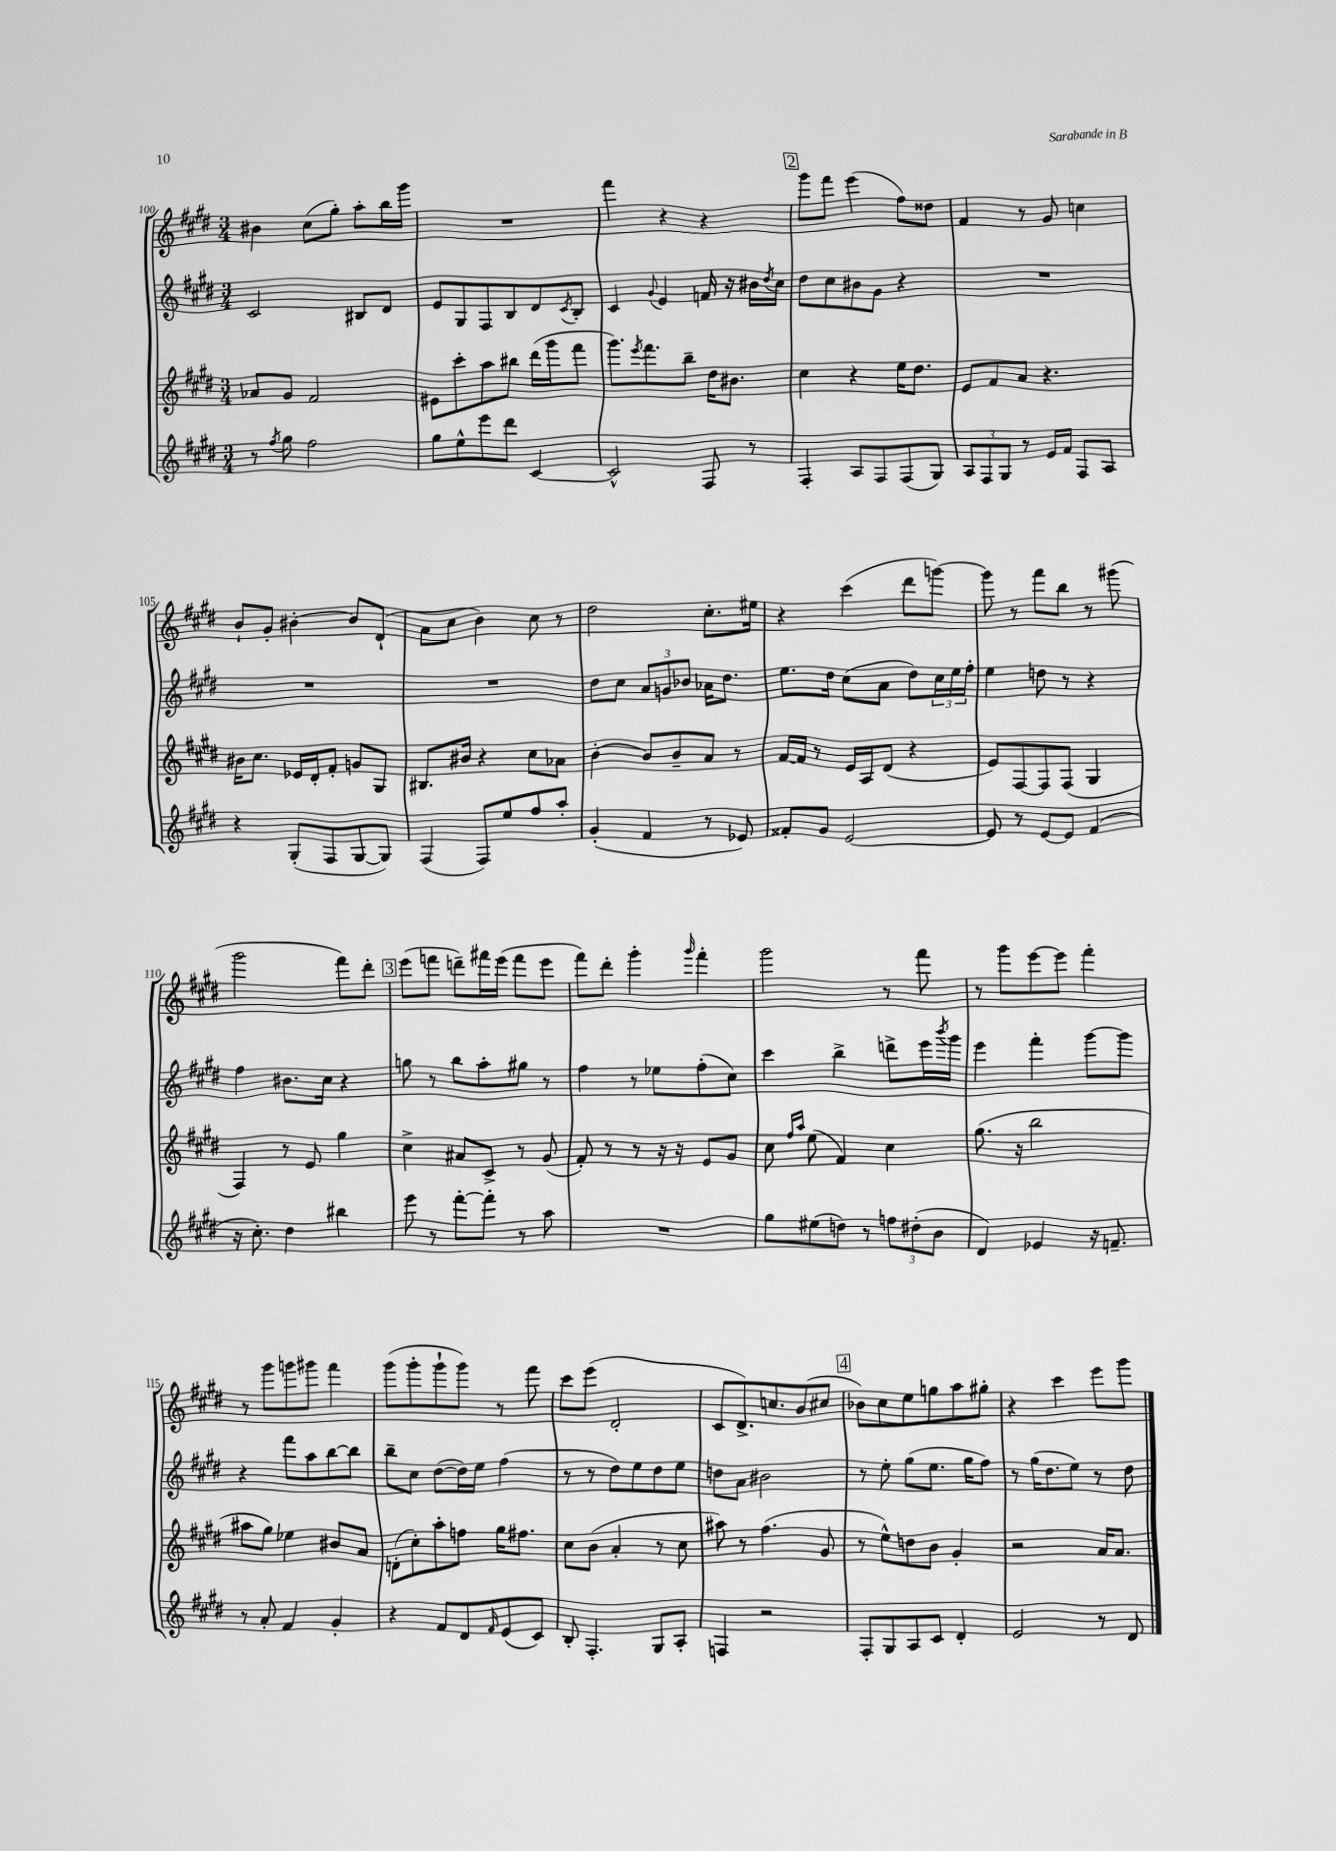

**kern	**kern	**kern	**kern
*staff4	*staff3	*staff2	*staff1
*clefG2	*clefG2	*clefG2	*clefG2
*k[f#c#g#d#]	*k[f#c#g#d#]	*k[f#c#g#d#]	*k[f#c#g#d#]
*M3/4	*M3/4	*M3/4	*M3/4
8r	8a-	2c#	4b#
8qff#	.	.	.
8gg#	8g#	.	.
2ff#	2f#	.	(8cc#
.	.	.	8gg#')
.	.	8B#	8aa'
.	.	8d#	16bb
.	.	.	16ggg#
=	=	=	=
8gg#	8e#	8e	2.r
8ee^^	8ccc#'	8G#	.
8eee	8aa	8F#	.
8ddd#	8bb#	8B	.
[4c#	(16ddd#	8d#	.
.	16ggg#	.	.
.	.	8qc#	.
.	8fff#	8B'	.
=	=	=	=
2c#^^]	8.ggg#)	4c#	4fff#
.	8qeee	.	.
.	8.fff#	.	.
.	.	8qqg#	.
.	.	4e	4r
.	8bb~	.	.
8F#	16dd#	16f	4r
.	8.b#	16r	.
8r	.	16b#	.
.	.	8qdd#	.
.	.	16cc#	.
=	=	=	=
4F#'	4cc#	8dd#	8ggg#
.	.	8cc#	8fff#
8A	4r	8b#	(4eee
8F#	.	8g#	.
(8F#	16ee	4r	8ff#)
.	8.dd#	.	.
8G#)	.	.	8dd##
=	=	=	=
12A	8e	2.r	4f#
12F#	.	.	.
.	8f#	.	.
12G#	.	.	.
8r	8a	.	8r
16e	4.r	.	8g#
16f#	.	.	.
8F#	.	.	4cc
8A	.	.	.
=	=	=	=
4r	16b#	2.r	8b`
.	8.cc#	.	.
.	.	.	8g#'
(8G#'	16e-	.	[4b#'
.	16d#'	.	.
8F#	8f#'	.	.
[8G#	8g	.	8b#]
8G#])	8G#	.	(8d#`
=	=	=	=
(4F#	8.B#	2.r	8a
.	.	.	8cc#
.	16b#	.	.
8F#)	4r	.	4b)
8ee	.	.	.
8ff#	8cc#	.	8cc#
8aa'	8a-	.	8r
=	=	=	=
(4g#'	[4b'	8dd#	2dd#
.	.	8cc#	.
4f#	8b]	12a	.
.	.	12g	.
.	8b~	.	.
.	.	12b-	.
8r	8a	16a-	8.cc#'
.	.	8.dd#	.
8e-)	8r	.	.
.	.	.	16ee#
=	=	=	=
8f##'	[16f#	8.ee	4r
.	16f#]	.	.
8g#	8r	.	.
.	.	16dd#	.
[2e	16e	(8cc#	(4ccc#
.	16A	.	.
.	(8d#	8a	.
.	4r	8dd#)	8ddd#
.	.	24cc#	[8ggg)
.	.	24ee	.
.	.	24ff#'	.
=	=	=	=
8e]	8e)	4ee	8ggg]
8r	[8F#	.	8r
[8e	8F#]	8dd	8fff#
8e]	(8F#	8r	8bb
(4f#	4G#	4r	8r
.	.	.	(8ggg#
=	=	=	=
16r	4F#)	4ff#	2ggg#
8.cc#')	.	.	.
4dd#	8r	8.b#	.
.	8e	.	.
.	.	16cc#	.
4bb#	4gg#	4r	8fff#)
.	.	.	8ddd#'
=	=	=	=
8eee	4cc#^	8gg	(8eee
8r	.	8r	8fff
[8fff#'	8a#	8bb	8ddd~)
8fff#']	8c#^	8aa'	16fff#
.	.	.	(16eee
8r	8r	8gg#	8fff#
8aa	(8g#	8r	8eee
=	=	=	=
2.r	8f#')	4ff#	8fff#)
.	8r	.	8ddd#'
.	8r	8r	4ggg#'
.	16r	8ee-	.
.	16r	.	.
.	.	.	16qqggg#
.	8e	(8ff#'	4fff#'
.	8g#	8cc#)	.
=	=	=	=
8gg#	8cc#	4ccc#	2ggg#
.	16qqff#	.	.
.	16qqaa	.	.
(8ee#	(8ee	.	.
8dd)	4f#)	4bb^	.
8r	.	.	.
12ff	4cc#	8ddd^	8r
(12dd#'	.	.	.
.	.	16eee	8fff#
12b	.	.	.
.	.	8qbbb	.
.	.	16ggg#	.
=	=	=	=
4d#)	(8.gg#	4eee	8r
.	.	.	8ggg#
.	16r	.	.
4e-	2bb	4fff#'	[8eee
.	.	.	8eee]
16r	.	[8ggg#	4fff#'
8.f~	.	.	.
.	.	8ggg#]	.
=	=	=	=
8r	8aa#	4r	8r
8a'	8gg#)	.	8ggg#
4f#	4ee-	8fff#	8ggg
.	.	8aa	8ggg#
4g#'	8b#	[8bb	4fff#
.	8a	8bb]	.
=	=	=	=
4r	(8d'	8bb~	(8ggg#
.	8cc#')	8cc#	8ggg#'
8f#	8aa'	([8dd#	8ggg#`
8d#	8ff	16dd#])	8ggg#)
.	.	16ee	.
16qqf#	.	.	.
(8e	16gg#	(4ff#	8r
.	8.ff#	.	.
8c#)	.	.	8fff#
=	=	=	=
8B'	8cc#	8r	8ccc#
4.F#'	(8b	8r	(8eee
.	4a'	8dd#)	2d#'
.	.	8ee	.
8G#	8r	8dd#	.
8A'	8cc#	8ee	.
=	=	=	=
4F	8aa#)	8dd	8c#
.	8r	8a	8.d#^)
2r	(4.ff#	2b#	.
.	.	.	8.cc
.	.	.	(8b
.	8g#	.	8cc#
=	=	=	=
8F#'	8r	8r	8b-)
8G#	8ee^^)	8ee'	8cc#
8A	8dd	(8gg#	8ee
8c#	8b	8.ee	8gg
4d#'	4g#'	.	8aa
.	.	16gg#	.
.	.	8ff#)	8gg#'
=	=	=	=
2e	2r	8r	4r
.	.	(16gg#	.
.	.	8.dd#	.
.	.	.	4ccc#
.	.	8ee)	.
8r	16a	8r	8eee
.	8.a	.	.
8d#	.	8dd#	8ggg#
==	==	==	==
*-	*-	*-	*-
